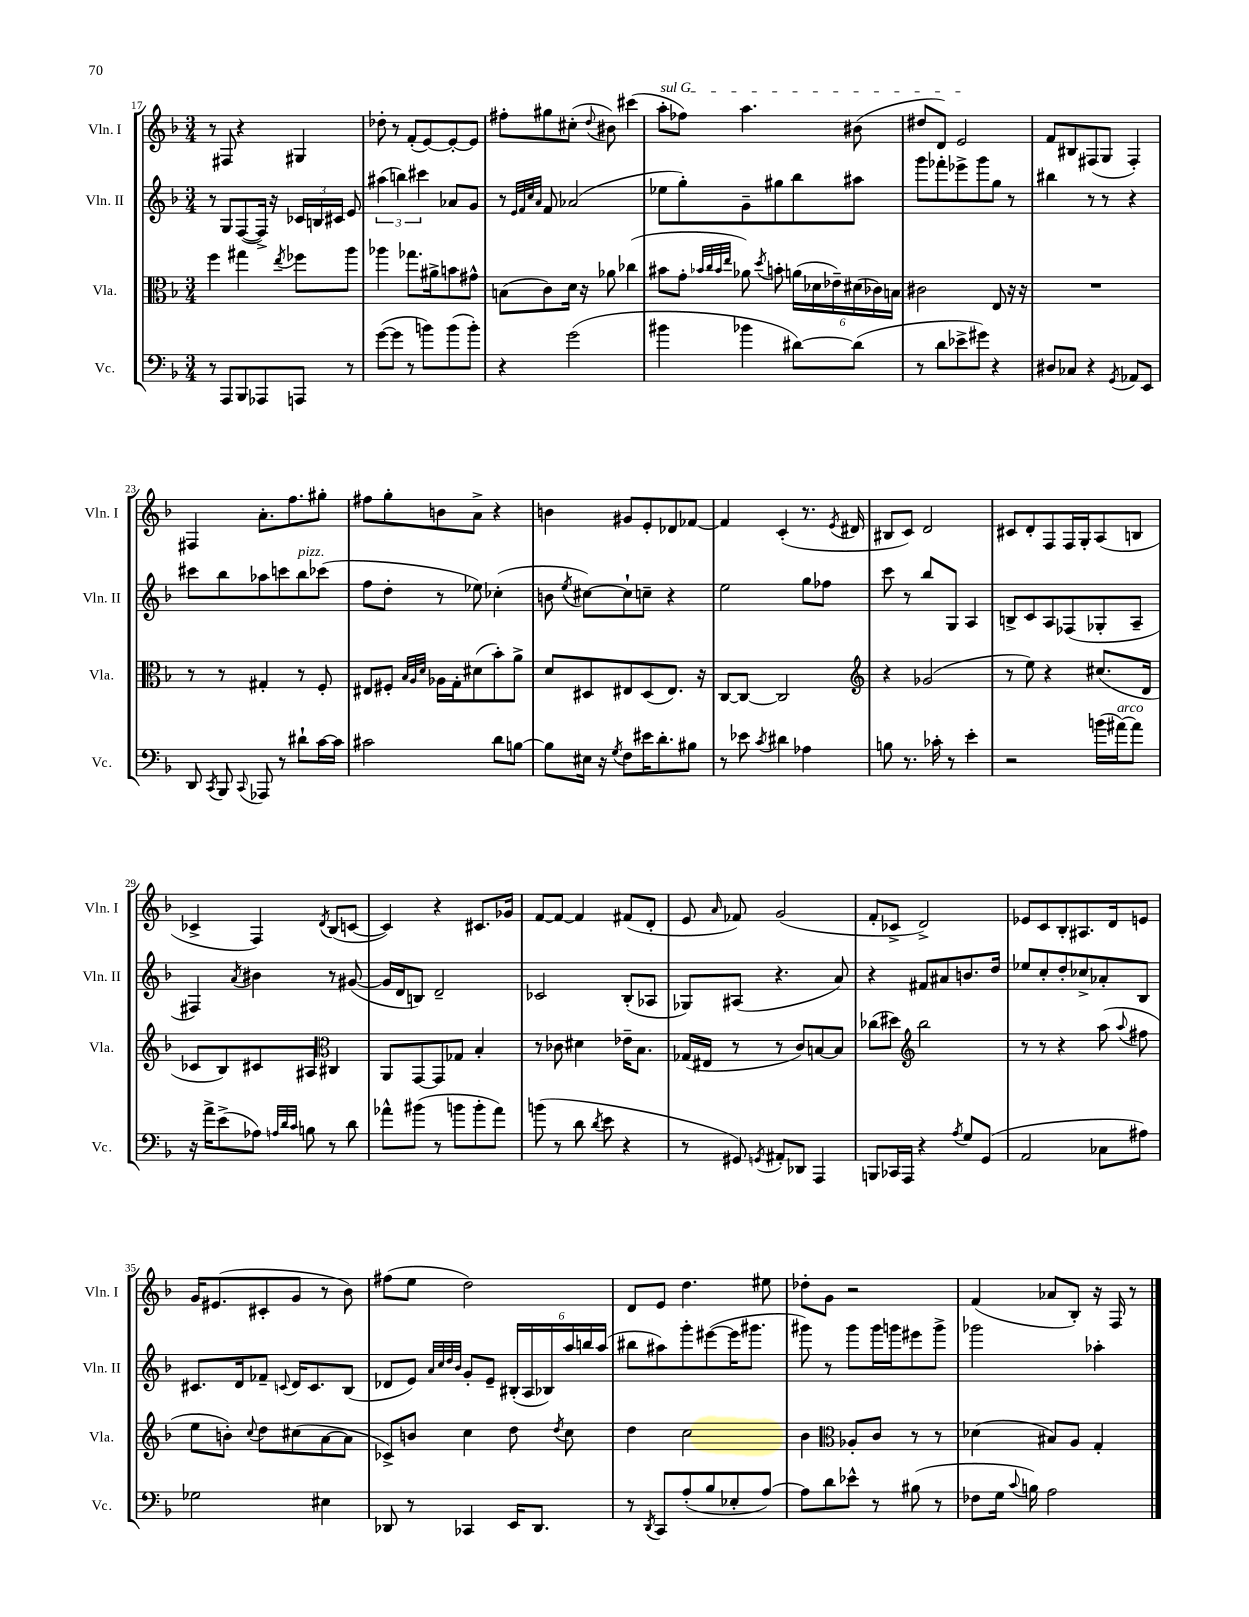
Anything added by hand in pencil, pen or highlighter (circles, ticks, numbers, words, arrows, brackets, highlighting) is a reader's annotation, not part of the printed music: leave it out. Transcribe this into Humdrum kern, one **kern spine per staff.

**kern	**kern	**kern	**kern
*part4	*part3	*part2	*part1
*staff4	*staff3	*staff2	*staff1
*I"Vc.	*I"Vla.	*I"Vln. II	*I"Vln. I
*I'Vc.	*I'Vla.	*I'Vln. II	*I'Vln. I
*clefF4	*clefC3	*clefG2	*clefG2
*k[b-]	*k[b-]	*k[b-]	*k[b-]
*M3/4	*M3/4	*M3/4	*M3/4
=17	=17	=17	=17
8r	4ff\	8r	8r
8AAA/L	.	8G/L	8F#X/
8BBB-/	4gg#X\	([8F/	4r
8AAA-X/	.	16F^/Jk])	.
.	.	16r	.
.	8qee/	.	.
8AAAn/J	8ff-X\L	24c-X/LL	4G#X/
.	.	24Bn/	.
.	.	24c#X/JJ	.
8r	8aa\J	8e/	.
=18	=18	=18	=18
([8g\L	4aa-X\	(6aa#X\	8dd-X'\
8g\J]	.	.	8r
.	.	6bbn\)	.
8r	8.gg-X\L	.	(8f'/L
.	.	6ccc#X\	.
8bn\L)	.	.	[8e/)
.	16a#X^\k	.	.
(8b\	8bn\	8a-X/L	8e'/_
8b'\J)	8g#X^^\J	8g/J	8e/J]
=19	=19	=19	=19
4r	(8Bn\L	8r	8ff#X'\L
.	.	32qqe/LLL	.
.	.	32qqf/	.
.	.	32qqcc/	.
.	.	32qqa/JJJ	.
.	8c\)	8f/	8gg#X\
(2g\	16d\Jk	(2a-X/	(8cc#X'\J
.	16r	.	.
.	.	.	8qqdd/
.	8a-X\	.	8b#X\)
.	(4cc-X\	.	(4ccc#X\
=20	=20	=20	=20
!	!	!	!LO:TX:a:i:t=sul G
4b#X\	8b#X\L	8ee-X\L	8aa'\L
.	8g'\J	8gg'\)	8ff-X\J)
.	32qqb-X/LLL	.	.
.	32qqcc/	.	.
.	32qqb-/	.	.
.	32qqee/JJJ	.	.
4b-X\	8a-X\)	8g~\	4.aa\
.	8qdd/	.	.
.	8bn'\	8gg#X\	.
[8d#X\L)	(24an\LL	8bb-\	.
.	24d-X\	.	.
.	24e-X~\)	.	.
(8d#\J]	(24d#X\	8aa#X\J	(8b#X\
.	24c-X\)	.	.
.	24Bn\JJ	.	.
=21	=21	=21	=21
8r	2c#X\	8ggg\L	8dd#X/L
8d\L	.	8fff-X'\	8d/J)
8e-X^\	.	8eee-X^\	2e/
8g#X\J)	.	8ggg\	.
4r	8E/	8gg\J	.
.	16r	8r	.
.	16r	.	.
=22	=22	=22	=22
8D#X/L	2.r	4bb#X\	8f/L
8C-X/J	.	.	8B#X/
4r	.	8r	(8F#X/
.	.	8r	8G/J
8qGG/	.	.	.
8AA-X/L	.	4r	4F#'/)
8EE/J	.	.	.
!!LO:LB:g=z
=23	=23	=23	=23
8DD/	8r	8ccc#X\L	4F#X/
8qCC/	.	.	.
8BBB-/	8r	8bb-\	.
8qqCC/	.	.	.
8AAA-X/	4G#X'/	8aa-X\	8.a'\L
8r	.	8cccn\	.
.	.	.	8.ff\
!	!	!LO:TX:a:i:t=pizz.	!
8d#X`\L	8r	8bb-\	.
[16c\L	8F'/	(8ccc-X\J	8gg#X'\J
16c\JJ]	.	.	.
=24	=24	=24	=24
2c#X\	8E#X/L	8ff\L	8ff#X\L
.	8F#X'/J	8dd'\J	8gg'\
.	32qqB-/LLL	.	.
.	32qqA/	.	.
.	32qqd/JJJ	.	.
.	16A-X\LL	8r	8bn\
.	16G'\J	.	.
.	(8d#X\	8ee-X\)	8a^\J
8d\L	8b-'\)	(4cc-X'\	4r
[8Bn\J	8a^\J	.	.
=25	=25	=25	=25
8B\L]	8d/L	8bn\	4bn\
.	.	8qee/	.
16E#X\Jk	8D#X/	[8cc#X\L)	.
16r	.	.	.
8qG/	.	.	.
8F\L	8E#X/	8cc#`\]	8g#X/L
16e#X\K	(8D#/	8ccn~\J	8e'/
8.d'\	.	.	.
.	8.E#/J)	4r	8d-X/
8B#X\J	.	.	[8f-X/J
.	16r	.	.
=26	=26	=26	=26
8r	[8C/L	2ee\	4f-/]
8e-X\	8C/J_	.	.
8qc/	.	.	.
4d#X\	2C/]	.	(4c'/
4A-X\	.	8gg\L	8.r
.	.	8ff-X\J	.
.	.	.	8qe/
.	.	.	16d#X/
=27	=27	=27	=27
*	*clefG2	*	*
8Bn\	4r	8ccc\	8B#X/L
8.r	.	8r	8c/J)
.	(2g-X/	8bb-/L	2d/
16c-X'\	.	.	.
8r	.	8G/J	.
4e'\	.	4A/	.
=28	=28	=28	=28
2r	8r	8Bn^/L	8c#X/L
.	8ee\)	8c/	8d'/
.	4r	8A/	8F/
.	.	(8F-X/	16F/L
.	.	.	16G'/J
(16bn\LL	(8.cc#X/L	8G-X'/	(8A/
!LO:TX:a:i:t=arco	!	!	!
[16a#X\J)	.	.	.
8a#\J]	.	8A~/J	8Bn/J
.	16d/Jk	.	.
!!LO:LB:g=z
=29	=29	=29	=29
16r	8c-X/L	4F#X/)	4c-X^/
16a^\KL	.	.	.
(8e^\	8B-/)	.	.
.	.	8qa/	.
8A-X\J)	8c#X/	4b#X\	4F/)
32qqAn/LLL	.	.	.
32qqd/	.	.	.
32qqc/JJJ	.	.	.
8Bn\	8A#X/J	.	.
*	*clefC3	*	*
.	.	.	8qd/
8r	4C#X/	8r	(8B-/L
8d\	.	([8g#X/	[8cn/J
=30	=30	=30	=30
8a-X^^\L	8AA/L	16g#/LL]	4c/])
.	.	16d/J	.
(8b#X\J	[8GG/	8Bn/J)	.
8r	8GG/]	2d~/	4r
8bn\L	8G-X/J	.	.
8b'\	4B-'/	.	8.c#X/L
8a-\J)	.	.	.
.	.	.	16g-X/Jk
=31	=31	=31	=31
(8bn\	8r	2c-X/	[8f/L
8r	8c-X\	.	8f/J_
8d\	4d#X\	.	4f/]
8qd/	.	.	.
8e\	.	.	.
4r	16e-X~\KL	(8B-'/L	(8f#X/L
.	8.B-\J	.	.
.	.	8A-X/J	8d'/J
=32	=32	=32	=32
8r	(16G-X/LL	8G-X/L)	8e/
.	16E#X/JJ	.	.
.	.	.	16qqa/
8GG#X/)	8r	(8A#X/J	8f-X/)
8qGGn/	.	.	.
8AA#X'/L	8r	4.r	(2g/
8DD-X/J	8c/L)	.	.
4AAA/	[8Bn/	.	.
.	8B/J]	8a/)	.
=33	=33	=33	=33
8BBBn/L	(8cc-X\L	4r	8f'/L
16CC-X/L	8dd#X\J)	.	8c-X^/J
16AAA/JJ	.	.	.
*	*clefG2	*	*
4r	2bb-\	8f#X/L	2d^/)
.	.	8a#X/	.
8qA/	.	.	.
8G/L	.	8.bn/	.
(8GG/J	.	.	.
.	.	16dd/Jk	.
=34	=34	=34	=34
2AA/	8r	8ee-X/L	8e-X/L
.	8r	8cc'/	8c/
.	4r	8dd'/	8B-'/
.	.	8cc-X^/	8.A#X/
8C-X\L	(8aa\	8a-X'/	.
.	.	.	16d/k
.	8qqaa/	.	.
8A#X\J)	8ff#X\	8B-/J	8en/J
!!LO:LB:g=z
=35	=35	=35	=35
2G-X\	8ee\L	8.c#X/L	16g/KL
.	.	.	(8.e#X/
.	8bn'\J)	.	.
.	.	16d/k	.
.	8qqcc/	.	.
.	8dd\L	8f-X~/J	8c#X'/
.	.	8qqcn/	.
.	(8cc#X\	16d/KL	8g/J
.	.	8.c/	.
4E#X\	[8a\	.	8r
.	8a\J]	(8B-/J	8b-\)
=36	=36	=36	=36
8DD-X/	8c-X^/L)	8d-X/L	(8ff#X\L
8r	8bn/J	8e/J)	8ee\J
.	.	32qqa/LLL	.
.	.	32qqcc/	.
.	.	32qqdd/	.
.	.	32qqb-/JJJ	.
4CC-X/	4cc\	8g'/L	2dd\)
.	.	8e~/J	.
16EE/KL	8dd\	(24B#X'/LL	.
.	.	24A/	.
8.DD-/J	.	.	.
.	.	24B-X/)	.
.	8qdd/	.	.
.	8cc\	24aa/	.
.	.	24bbn/	.
.	.	(24aa/JJ	.
=37	=37	=37	=37
8r	4dd\	8bb#X\L	8d/L
8qDD/	.	.	.
8CC/L	.	8aa#X\)	8e/J
(8A'/	2cc\	8ggg'\	4.dd\
8B-/	.	([8eee#X\	.
8E-X'/	.	16eee#\K]	.
.	.	8.ggg#X\J	.
[8A/J)	.	.	8ee#X\
=38	=38	=38	=38
8A\L]	4b-\	8ggg#X\)	8dd-X'\L
8d\	.	8r	8g\J
*	*clefC3	*	*
8e-X^^\J	8A-X'/L	8ggg#\L	2r
8r	8c/J	16ggg#\L	.
.	.	16gggn\J	.
(8B#X\	8r	8eee#X\	.
8r	8r	8ggg^\J	.
=39	=39	=39	=39
8F-X\L	(4d-X\	2ggg-X\	(4f/
16G\Jk	.	.	.
8qqc/	.	.	.
16Bn\)	.	.	.
2A\	8B#X/L)	.	8a-X/L
.	8A/J	.	8B-'/J)
.	4G'/	4aa-X'\	16r
.	.	.	16F/
.	.	.	8r
==	==	==	==
*-	*-	*-	*-
